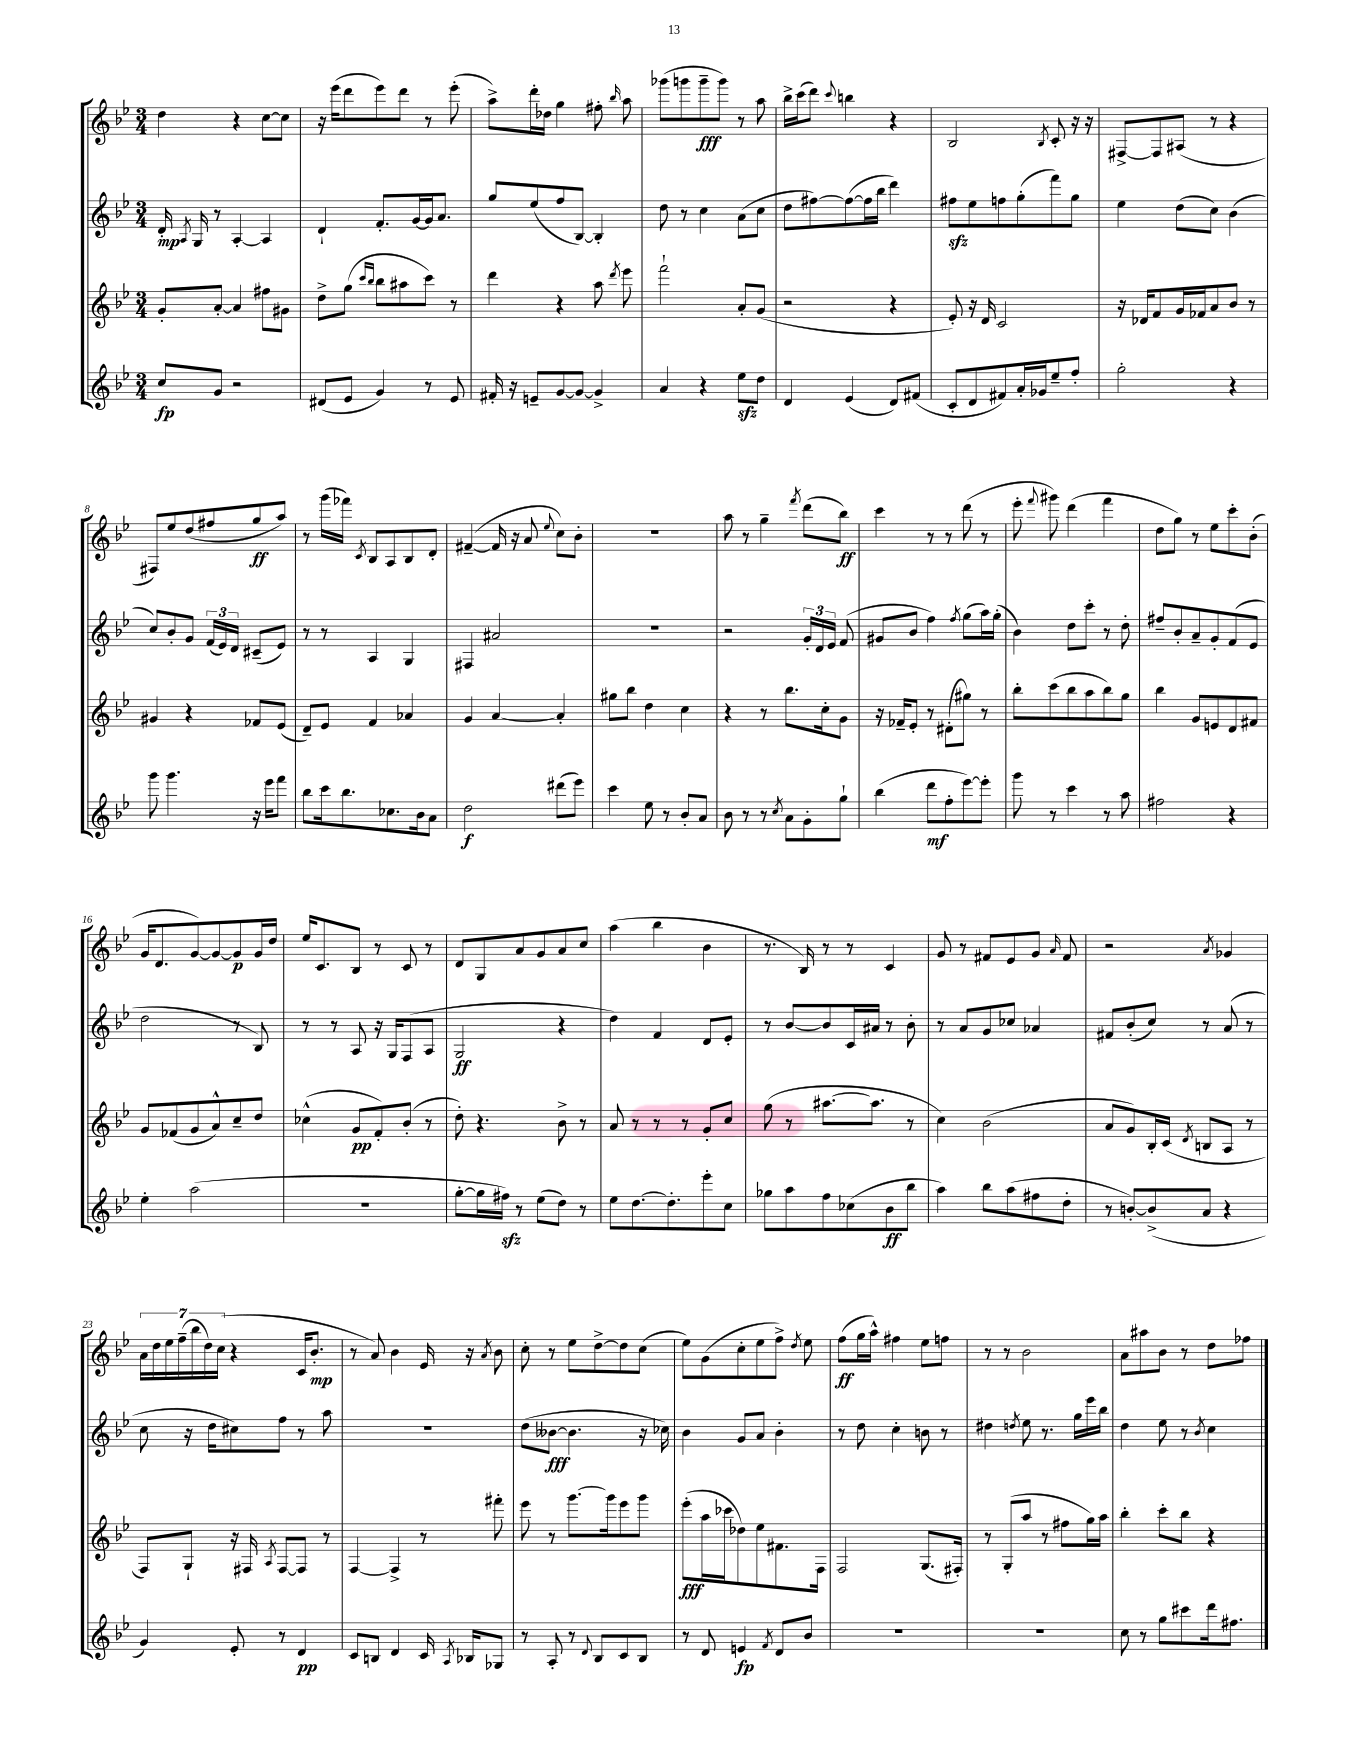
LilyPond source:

<<
\new StaffGroup <<
\new Staff = "s0" {
    \clef treble \key bes \major \numericTimeSignature \time 3/4
    \autoBeamOff d''4 r4 c''8[~ c''8] |
    r16 ees'''16[( d'''8 ees'''8) d'''8] r8 ees'''8-.( |
    a''8[->) d'''16-. des''16] g''4 fis''8-. \grace { bes''16 } a''8 |
    ges'''8[( g'''8 g'''8--\fff g'''8]) r8 a''8 |
    bes''16[-> c'''16( d'''8]) \appoggiatura { c'''8 } b''4 r4 |
    bes2 \acciaccatura { bes8 } c'8-. r16 r16 |
    fis8[~-> fis8 ais8]( r8 r4 |
    fis8[) ees''8 d''8( fis''8 g''8\ff a''8]) |
    r8 g'''16[( fes'''16]) \acciaccatura { c'8 } bes8[ a8 bes8 d'8]-. |
    fis'4~--( fis'16 r16 a'8 \appoggiatura { ees''8 } c''8[) bes'8]-. |
    R2. |
    a''8 r8 g''4-- \acciaccatura { f'''8 } d'''8[( bes''8]\ff) |
    c'''4 r8 r8 d'''8( r8 |
    ees'''8-. \appoggiatura { f'''8 } gis'''8) d'''4( f'''4 |
    d''8[ g''8]) r8 ees''8[ c'''8-. bes'8]-.( |
    g'16[ d'8. g'8~) g'8~ g'8\p g'16 d''16] |
    ees''16[ c'8. bes8] r8 c'8 r8 |
    d'8[ g8 a'8 g'8 a'8 c''8] |
    a''4( bes''4 bes'4 |
    r8. bes16) r8 r8 c'4 |
    g'8 r8 fis'8[ ees'8 g'8] \grace { a'16 } fis'8 |
    r2 \acciaccatura { a'8 } ges'4 |
    \tuplet 7/4 { a'16[ d''16 ees''16 f''16--( bes''16 d''16) c''16]( } r4 c'16[ bes'8.]-.\mp |
    r8 a'8) bes'4 ees'16 r16 \acciaccatura { a'8 } bes'8 |
    c''8-. r8 ees''8[ d''8~-> d''8 c''8]( |
    ees''8[) g'8( c''8-. ees''8 f''8]->) \acciaccatura { d''8 } ees''8 |
    f''8[\ff( g''16 a''16]-^) fis''4 ees''8[ f''8] |
    r8 r8 bes'2 |
    a'8[ ais''8 bes'8] r8 d''8[ fes''8] \bar "|." |
}
\new Staff = "s1" {
    \clef treble \key bes \major \numericTimeSignature \time 3/4
    \autoBeamOff d'16-.\mp \acciaccatura { a8 } g16 r8 a4~-. a4 |
    d'4-! f'8.[-. g'16~ g'16 a'8.] |
    g''8[ ees''8( f''8 bes8]~) bes4-. |
    d''8 r8 c''4 a'8[( c''8] |
    d''8[ fis''8~) fis''8~( fis''16 bes''16] d'''4) |
    fis''8[\sfz ees''8 f''8 g''8-.( f'''8) g''8] |
    ees''4 d''8[( c''8]) bes'4( |
    c''8[) bes'8-. g'8] \tuplet 3/2 { f'16[( ees'16) d'16] } cis'8[--( ees'8]) |
    r8 r8 a4 g4 |
    fis4 ais'2 |
    R2. |
    r2 \tuplet 3/2 { g'16[-. d'16 ees'16] } f'8( |
    gis'8[ bes'8] f''4) \acciaccatura { f''8 } g''8[( a''16) g''16]-.( |
    bes'4) d''8[ c'''8]-. r8 d''8-. |
    fis''8[-- bes'8-. a'8-- g'8-. f'8( ees'8] |
    d''2 r8 bes8) |
    r8 r8 a8 r16 g16[ f8( a8] |
    g2\ff r4 |
    d''4) f'4 d'8[ ees'8]-. |
    r8 bes'8[~ bes'8 c'16 ais'16] r8 bes'8-. |
    r8 a'8[ g'8 ces''8] aes'4 |
    fis'8[ bes'8-.( c''8]) r8 a'8( r8 |
    c''8 r16 d''16[ cis''8) f''8] r8 a''8 |
    R2. |
    d''8[( beses'8]~\fff beses'4. r16 ces''16) |
    bes'4 g'8[ a'8] bes'4-. |
    r8 d''8 c''4-. b'8 r8 |
    dis''4 \acciaccatura { d''8 } ees''8 r8. g''16[ ees'''16 bes''16] |
    d''4 ees''8 r8 \acciaccatura { bes'8 } c''4 \bar "|." |
}
\new Staff = "s2" {
    \clef treble \key bes \major \numericTimeSignature \time 3/4
    \autoBeamOff g'8[-. a'8]~-. a'4 fis''8[ gis'8] |
    d''8[-> g''8]( \grace { c'''16[ bes''16] } bes''8[ ais''8 c'''8]) r8 |
    d'''4 r4 a''8 \acciaccatura { d'''8 } ees'''8 |
    f'''2-! a'8[-. g'8]( |
    r2 r4 |
    ees'8-.) r16 d'16 c'2 |
    r16 des'16[ f'8 g'16 fes'16 a'8 bes'8] r8 |
    gis'4 r4 fes'8[ ees'8]( |
    d'8[--) ees'8] f'4 aes'4 |
    g'4 a'4~ a'4-. |
    gis''8[ bes''8] d''4 c''4 |
    r4 r8 bes''8.[ c''16-. g'8] |
    r16 fes'16[-- ees'8]-. r8 dis'8[-.( gis''8]) r8 |
    bes''8[-. c'''8( bes''8 a''8 bes''8) g''8] |
    bes''4 g'8[ e'8 d'8 fis'8] |
    g'8[ fes'8( g'8 a'8-^) c''8-- d''8] |
    ces''4-^( g'8[\pp f'8-.) bes'8]-.( r8 |
    d''8-.) r4. bes'8-> r8 |
    a'8 r8 r8 r8 g'8[-. c''8] |
    g''8( r8 ais''8.[~ ais''8.] r8 |
    c''4) bes'2( |
    a'8[ g'8) bes16-. c'16]( \acciaccatura { d'8 } b8[ a8] r8 |
    f8[) g8]-! r16 fis16 \acciaccatura { a8 } fis8[~ fis8] r8 |
    f4~ f4-> r8 fis'''8-. |
    ees'''8 r8 g'''8.[~ g'''16 ees'''8 g'''8] |
    ees'''8[-.\fff( a''16 ces'''16 des''8) ees''8 fis'8. f16] |
    f2 g8.[( fis16]-.) |
    r8 g8[-.( a''8] r8 fis''8[ g''16) a''16] |
    bes''4-. c'''8[-. bes''8] r4 \bar "|." |
}
\new Staff = "s3" {
    \clef treble \key bes \major \numericTimeSignature \time 3/4
    \autoBeamOff c''8[\fp g'8] r2 |
    dis'8[( ees'8] g'4) r8 ees'8 |
    fis'16-. r16 e'8[-- g'8~ g'8]~ g'4-> |
    a'4 r4 ees''8[\sfz d''8] |
    d'4 ees'4( d'8[) fis'8]( |
    c'8[-. d'8 fis'8) a'16-. ges'16 ees''8-- f''8]-. |
    g''2-. r4 |
    g'''8 g'''4. r16 ees'''16[ f'''8] |
    bes''8[ c'''16 bes''8. ces''8. bes'16 a'8] |
    d''2\f dis'''8[( ees'''8]) |
    c'''4 ees''8 r8 bes'8[-. a'8] |
    bes'8 r8 r8 \acciaccatura { c''8 } a'8[ g'8-. g''8]-! |
    bes''4( d'''8[\mf f''8-. ees'''8~) ees'''8]-. |
    g'''8 r8 c'''4 r8 a''8 |
    fis''2 r4 |
    ees''4-. a''2( |
    R2. |
    g''8[~-. g''16 fis''16]\sfz) r8 ees''8[( d''8]) r8 |
    ees''8[ d''8.~ d''8.-. ees'''8-. c''8] |
    ges''8[ a''8 f''8 ces''8( bes'8\ff bes''8] |
    a''4) bes''8[ a''8( fis''8 d''8]-. |
    r8 b'8[~-.) b'8->( a'8] r4 |
    g'4) ees'8-. r8 d'4\pp |
    c'8[ b8] d'4 c'16 \acciaccatura { a8 } bes16[ ges8] |
    r8 a8-. r8 \appoggiatura { d'8 } bes8[ c'8 bes8] |
    r8 d'8 e'4\fp \acciaccatura { f'8 } d'8[ bes'8] |
    R2. |
    R2. |
    c''8 r8 g''8[ cis'''8 d'''16 fis''8.] \bar "|." |
}
>>
>>
